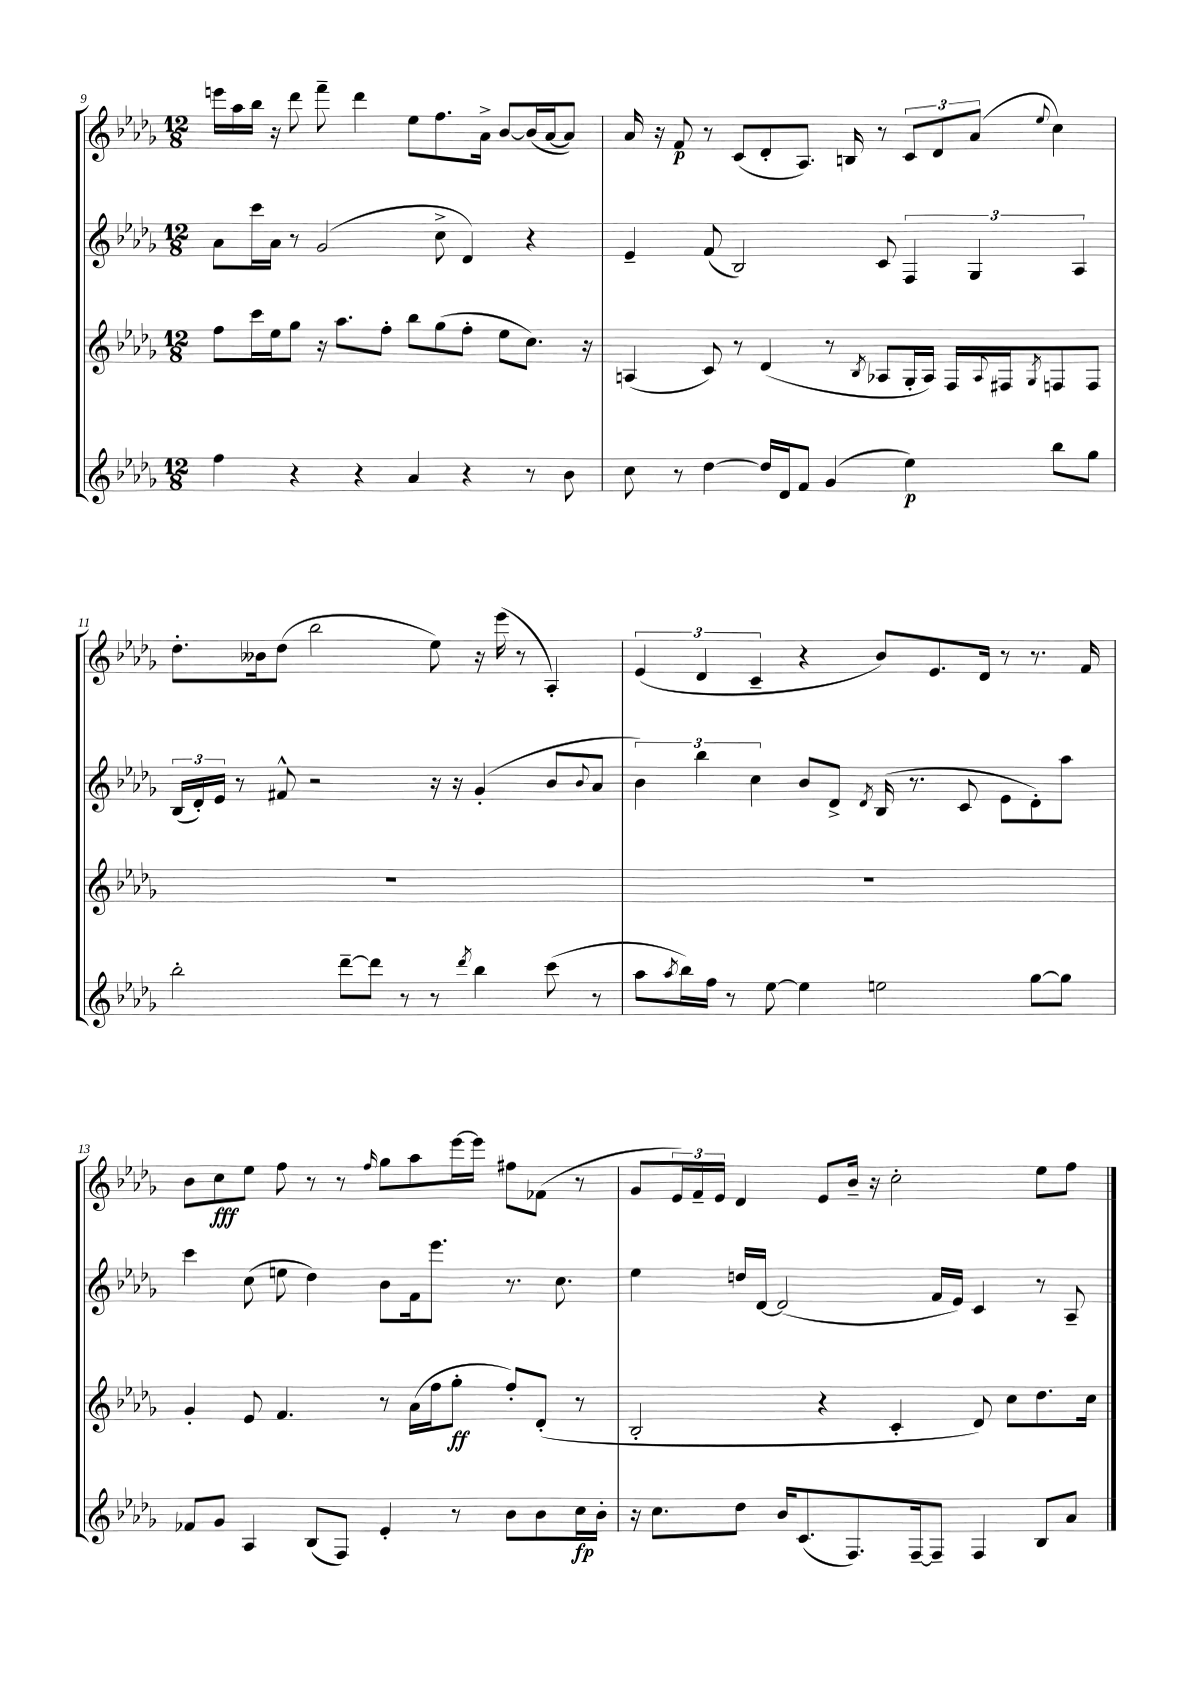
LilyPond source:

<<
\new StaffGroup <<
\new Staff = "s0" {
    \clef treble \key des \major \numericTimeSignature \time 12/8
    e'''16 aes''16 bes''16 r16 des'''8 f'''8-- des'''4 ees''8 f''8. aes'16-> bes'8~ bes'16( aes'16~ aes'8) |
    aes'16 r16 f'8\p r8 c'8( des'8-. aes8.) b16 r8 \tuplet 3/2 { c'8 des'8 aes'8( } \appoggiatura { ees''8 } c''4) |
    des''8.-. beses'16 des''8( bes''2 ees''8) r16 ees'''16( r8 aes4-.) |
    \tuplet 3/2 { ees'4( des'4 c'4-- } r4 bes'8) ees'8. des'16 r8 r8. f'16 |
    bes'8 c''8\fff ees''8 f''8 r8 r8 \grace { f''16 } ges''8 aes''8 ees'''16~ ees'''16 fis''8 fes'8( r8 |
    ges'8 \tuplet 3/2 { ees'16) f'16-- ees'16 } des'4 ees'8 bes'16-- r16 c''2-. ees''8 f''8 \bar "|." |
}
\new Staff = "s1" {
    \clef treble \key des \major \numericTimeSignature \time 12/8
    aes'8 c'''16 aes'16 r8 ges'2( c''8-> des'4) r4 |
    ees'4-- f'8( bes2) c'8 \tuplet 3/2 { f4 ges4 aes4 } |
    \tuplet 3/2 { bes16( des'16-.) ees'16 } r8 fis'8-^ r2 r16 r16 ges'4-.( bes'8 \appoggiatura { bes'8 } aes'8 |
    \tuplet 3/2 { bes'4) bes''4 c''4 } bes'8 des'8-> \acciaccatura { des'8 } bes16( r8. c'8 ees'8 des'8-.) aes''8 |
    c'''4 c''8( e''8 des''4) bes'8 f'16 ees'''8. r8. c''8. |
    ees''4 d''16 des'16~ des'2( f'16 ees'16) c'4 r8 aes8-- \bar "|." |
}
\new Staff = "s2" {
    \clef treble \key des \major \numericTimeSignature \time 12/8
    f''8 c'''16 ees''16 ges''8 r16 aes''8. f''8-. bes''8 ges''8( f''8-. ees''8 c''8.) r16 |
    a4( c'8) r8 des'4( r8 \acciaccatura { bes8 } aes8 ges16-. aes16) f16 \appoggiatura { aes8 } fis16 \acciaccatura { ges8 } f8 f8 |
    R1. |
    R1. |
    ges'4-. ees'8 f'4. r8 aes'16( f''16 ges''8-.\ff f''8-.) des'8-.( r8 |
    bes2-. r4 c'4-. des'8) c''8 des''8. c''16 \bar "|." |
}
\new Staff = "s3" {
    \clef treble \key des \major \numericTimeSignature \time 12/8
    f''4 r4 r4 aes'4 r4 r8 bes'8 |
    c''8 r8 des''4~ des''16 des'16 f'8 ges'4( ees''4\p) bes''8 ges''8 |
    bes''2-. des'''8~-- des'''8 r8 r8 \acciaccatura { des'''8 } bes''4 c'''8( r8 |
    aes''8 \acciaccatura { aes''8 } bes''16) f''16 r8 ees''8~ ees''4 e''2 ges''8~ ges''8 |
    fes'8 ges'8 aes4 bes8( f8) ees'4-. r8 bes'8 bes'8 c''16\fp bes'16-. |
    r16 c''8. des''8 bes'16 c'8.( f8.) f16~-- f8-- f4 bes8 aes'8 \bar "|." |
}
>>
>>
\layout { \context { \Score currentBarNumber = #9 } }
